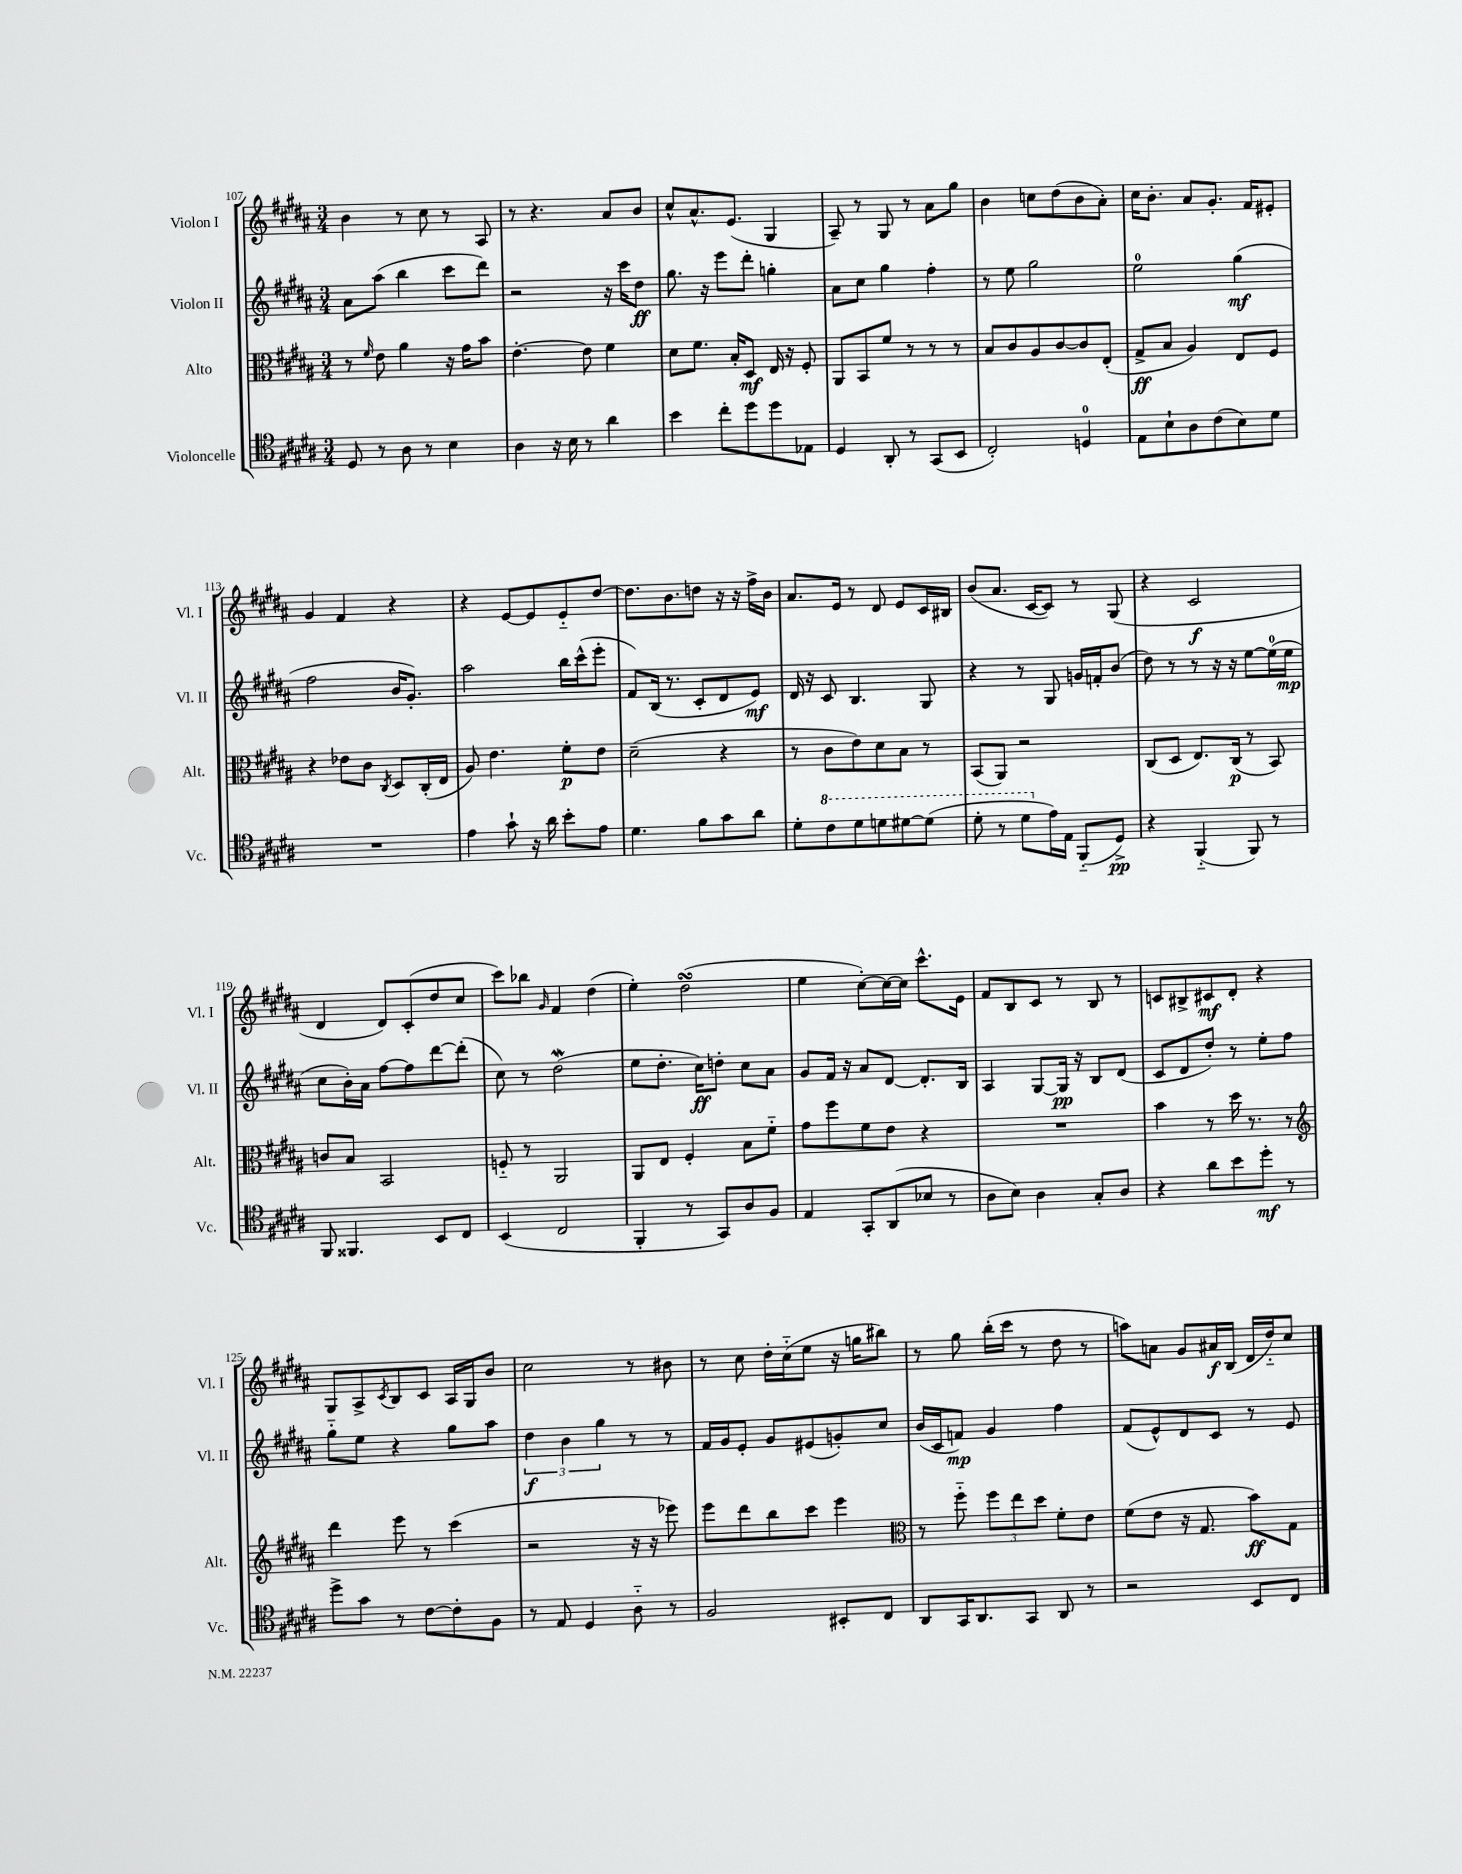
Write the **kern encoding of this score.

**kern	**kern	**kern	**kern
*staff4	*staff3	*staff2	*staff1
*clefC4	*clefC3	*clefG2	*clefG2
*k[f#c#g#d#a#]	*k[f#c#g#d#a#]	*k[f#c#g#d#a#]	*k[f#c#g#d#a#]
*M3/4	*M3/4	*M3/4	*M3/4
8D#/	8r	8a#\L	4b\
.	16qqf#/	.	.
8r	8e\	(8aa#\J	.
8A#\	4a#\	4bb\	8r
8r	.	.	8cc#\
4B\	16r	8ccc#\L	8r
.	16g#\LK	.	.
.	8b\J	8ddd#\J)	8A#/
=	=	=	=
4A#\	[4.e'\	2r	8r
.	.	.	4.r
16r	.	.	.
16B\	.	.	.
8r	8e\]	.	.
4a#\	4f#\	16r	8a#/L
.	.	16ccc#\LK	.
.	.	8dd#\J	8b/J
=	=	=	=
4b\	8d#\L	8.gg#\	8cc#^^/L
.	8.f#\J	.	8.a#^^/
.	.	16r	.
8cc#'\L	.	8eee\L	.
.	16B'/LK	.	(8.e/J
8dd#\	8D#/J	8ddd#'\J	.
8dd#\	16E/	4gg'\	4G#/
.	16r	.	.
8E-\J	8F#'/	.	.
=	=	=	=
4D#/	8AA#/L	8a#\L	8A#~/)
.	8BB/	8cc#\J	8r
8AA#'/	8f#/J	4gg#\	8G#/
8r	8r	.	8r
(8GG#/L	8r	4ff#'\	8a#\L
8BB/J	8r	.	8gg#\J
=	=	=	=
2C#'/)	8B/L	8r	4b\
.	8c#/	8ee\	.
.	8A#/	2gg#\	8cc\L
.	[8c#/	.	(8dd#\
4D/	8c#/]	.	8b\
.	(8E'/J	.	8a#'\J)
=	=	=	=
8E\L	8G#^/L	2ee\	16cc#\LK
.	.	.	8.b'\J
8B`\	8B/J	.	.
8A#\	4A#/)	.	8a#/L
(8c#\	.	.	8.g#'/J
8B\)	8E/L	(4gg#\	.
.	.	.	16f#/LK
8d#\J	8F#/J	.	8e#'/J
=	=	=	=
2.r	4r	2ff#\	4g#/
.	8e-\L	.	4f#/
.	8c#\J	.	.
.	8qC#/	.	.
.	8D#/L	16b/LK	4r
.	.	8.g#'/J)	.
.	(16C#'/L	.	.
.	16E/JJ	.	.
=	=	=	=
4e\	8A#/)	2aa#\	4r
.	4.e\	.	.
8g#`\	.	.	[8e/L
16r	.	.	8e/]
16a#\	.	.	.
8b'\L	8f#'\L	16bb\LL	8e'~/
.	.	(16ccc#^^\J	.
8e\J	8e\J	8eee'\J	[8dd#/J
=	=	=	=
4.d#\	(2d#~\	8f#/L)	8.dd#\]L
.	.	(16B/Jk	.
.	.	8.r	8.b\
8f#\L	.	8c#'/L	8dd\J
8g#\	4r	8d#/	16r
.	.	.	16r
8a#\J	.	8e/J)	16ff#^\LL
.	.	.	16b\JJ
=	=	=	=
8d#'\L	8r	16d#/	8.a#/L
.	.	16r	.
8cc#\	8c#\L	8c#/	.
.	.	.	16e/Jk
8dd#\	8e\)	4.B/	8r
8dd\	8d#\	.	8d#/
[8dd#\	8B\J	.	8e/L
(8dd#\]J	8r	8G#/	16c#/L
.	.	.	16B#/JJ
=	=	=	=
8dd#'\	(8BB/L	4r	(8b/L
8r	8AA#/J)	.	8.a#/J
8dd#\L	2r	8r	.
.	.	.	[16c#/LK
16e\L)	.	8G#/	8c#/]J)
16E\JJ	.	.	.
(8FF#'~/L	.	16g/LL	8r
.	.	16f'/J	.
8D#^/J)	.	(8b/J	(8G#/
=	=	=	=
4r	(8C#/L	8dd#\)	4r
.	8D#/J	8r	.
(4FF#'~/	8.E/L)	8r	2c#/
.	.	16r	.
.	(16C#/Jk	16r	.
8FF#/)	8r	[8ee\L	.
8r	8BB/)	(16ee\]L	.
.	.	16ee\JJ	.
=	=	=	=
8FF#/	8c/L	8cc#\L	4d#/
4.FF##/	8B/J	16b'\L)	.
.	.	16a#\JJ	.
.	2BB/	[8ff#\L	8d#/L)
.	.	8ff#\]	(8c#'/
8BB/L	.	[8ddd#\	8dd#/
8C#/J	.	(8ddd#'\]J	8cc#/J
=	=	=	=
(4BB/	8F'~/	8cc#\)	8ccc#\L)
.	8r	8r	8bb-\J
.	.	.	16qqg#/
2C#/	2AA#/	(2dd#\	4f#/
.	.	.	(4dd#\
=	=	=	=
4FF#'/	8AA#/L	8ee\L	4ee'\)
.	8E/J	8.dd#'\J	.
8r	4F#'/	.	(2dd#\
.	.	16cc#\LK)	.
8GG#/L)	.	8dd'\J	.
8A#/	8B\L	8cc#\L	.
8F#/J	8f#'~\J	8a#\J	.
=	=	=	=
4E/	8g#\L	8g#/L	4ee\
.	8ff#\	16f#/Jk	.
.	.	16r	.
8GG#'/L	8f#\	8a#/L	[8cc#'\L)
(8AA#/	8e\J	[8d#/J	16cc#\_L
.	.	.	16cc#\]JJ
8B-/J	4r	8.d#'/]L	8.ccc#^^\L
8r	.	.	.
.	.	16B/Jk	16e\Jk
=	=	=	=
8A#\L	2.r	4A#/	8f#/L
8B\J)	.	.	8B/
4A#\	.	[8G#/L	8c#/J
.	.	16G#/]Jk	8r
.	.	16r	.
8G#'/L	.	8B/L	8B/
8A#/J	.	(8d#/J	8r
=	=	=	=
4r	4b\	8c#/L	8c/L
.	.	8d#/	8B#^/
8a#\L	8r	8dd#'/J)	8c#/
8b\	16dd#\	8r	8d#'/J
.	8.r	.	.
8dd#'\J	.	8ee'\L	4r
8r	8r	8ff#\J	.
=	=	=	=
*	*clefG2	*	*
8dd#^\L	4ddd#\	8gg#'~\L	8G#/L
8g#\J	.	8ee\J	8A#^/
.	.	.	8qc#/
8r	8eee\	4r	8B/
[8c#\L	8r	.	8c#/J
8c#'\]	(4ccc#\	8gg#\L	16A#/LL
.	.	.	16G#/J
8F#\J	.	8aa#\J	8b/J
=	=	=	=
8r	2r	6dd#\	2cc#\
8E/	.	.	.
.	.	6b\	.
4D#/	.	.	.
.	.	6gg#\	.
8A#'~\	16r	8r	8r
.	16r	.	.
8r	8eee-\)	8r	8b#\
=	=	=	=
2F#/	8eee\L	16f#/LL	8r
.	.	16g#/J	.
.	8ddd#\	8e'/J	8cc#\
.	8bb\	8g#/L	16dd#'\LL
.	.	.	(16cc#'~\J
.	8ccc#\J	(8e#/	8ee\J
8BB#'/L	4eee\	8g'/)	16r
.	.	.	16gg\LK
8C#/J	.	8cc#/J	8bb#\J)
=	=	=	=
*	*clefC3	*	*
8AA#/L	8r	(16b/LL	8r
.	.	16c#/J	.
16GG#/K	8ff#'~\	8f/J)	8gg#\
8.AA#/	.	.	.
.	12ff#\L	4g#/	(16bb'\LL
.	.	.	16ccc#\JJ
.	12ee\	.	.
8GG#/J	.	.	8r
.	12dd#\J	.	.
8AA#/	8f#'\L	4ff#\	8dd#\
8r	8e\J	.	8r
=	=	=	=
2r	(8f#\L	(8f#/L	8aa\L)
.	8e\J	8e^^/)	8a\J
.	16r	8d#/	8g#/L
.	8.G#/	.	.
.	.	8c#/J	16a#/L
.	.	.	(16B/JJ
8BB/L	8b\L)	8r	16d#/LL
.	.	.	16dd#'~/J)
8C#/J	8G#\J	8e/	8cc#/J
==	==	==	==
*-	*-	*-	*-
